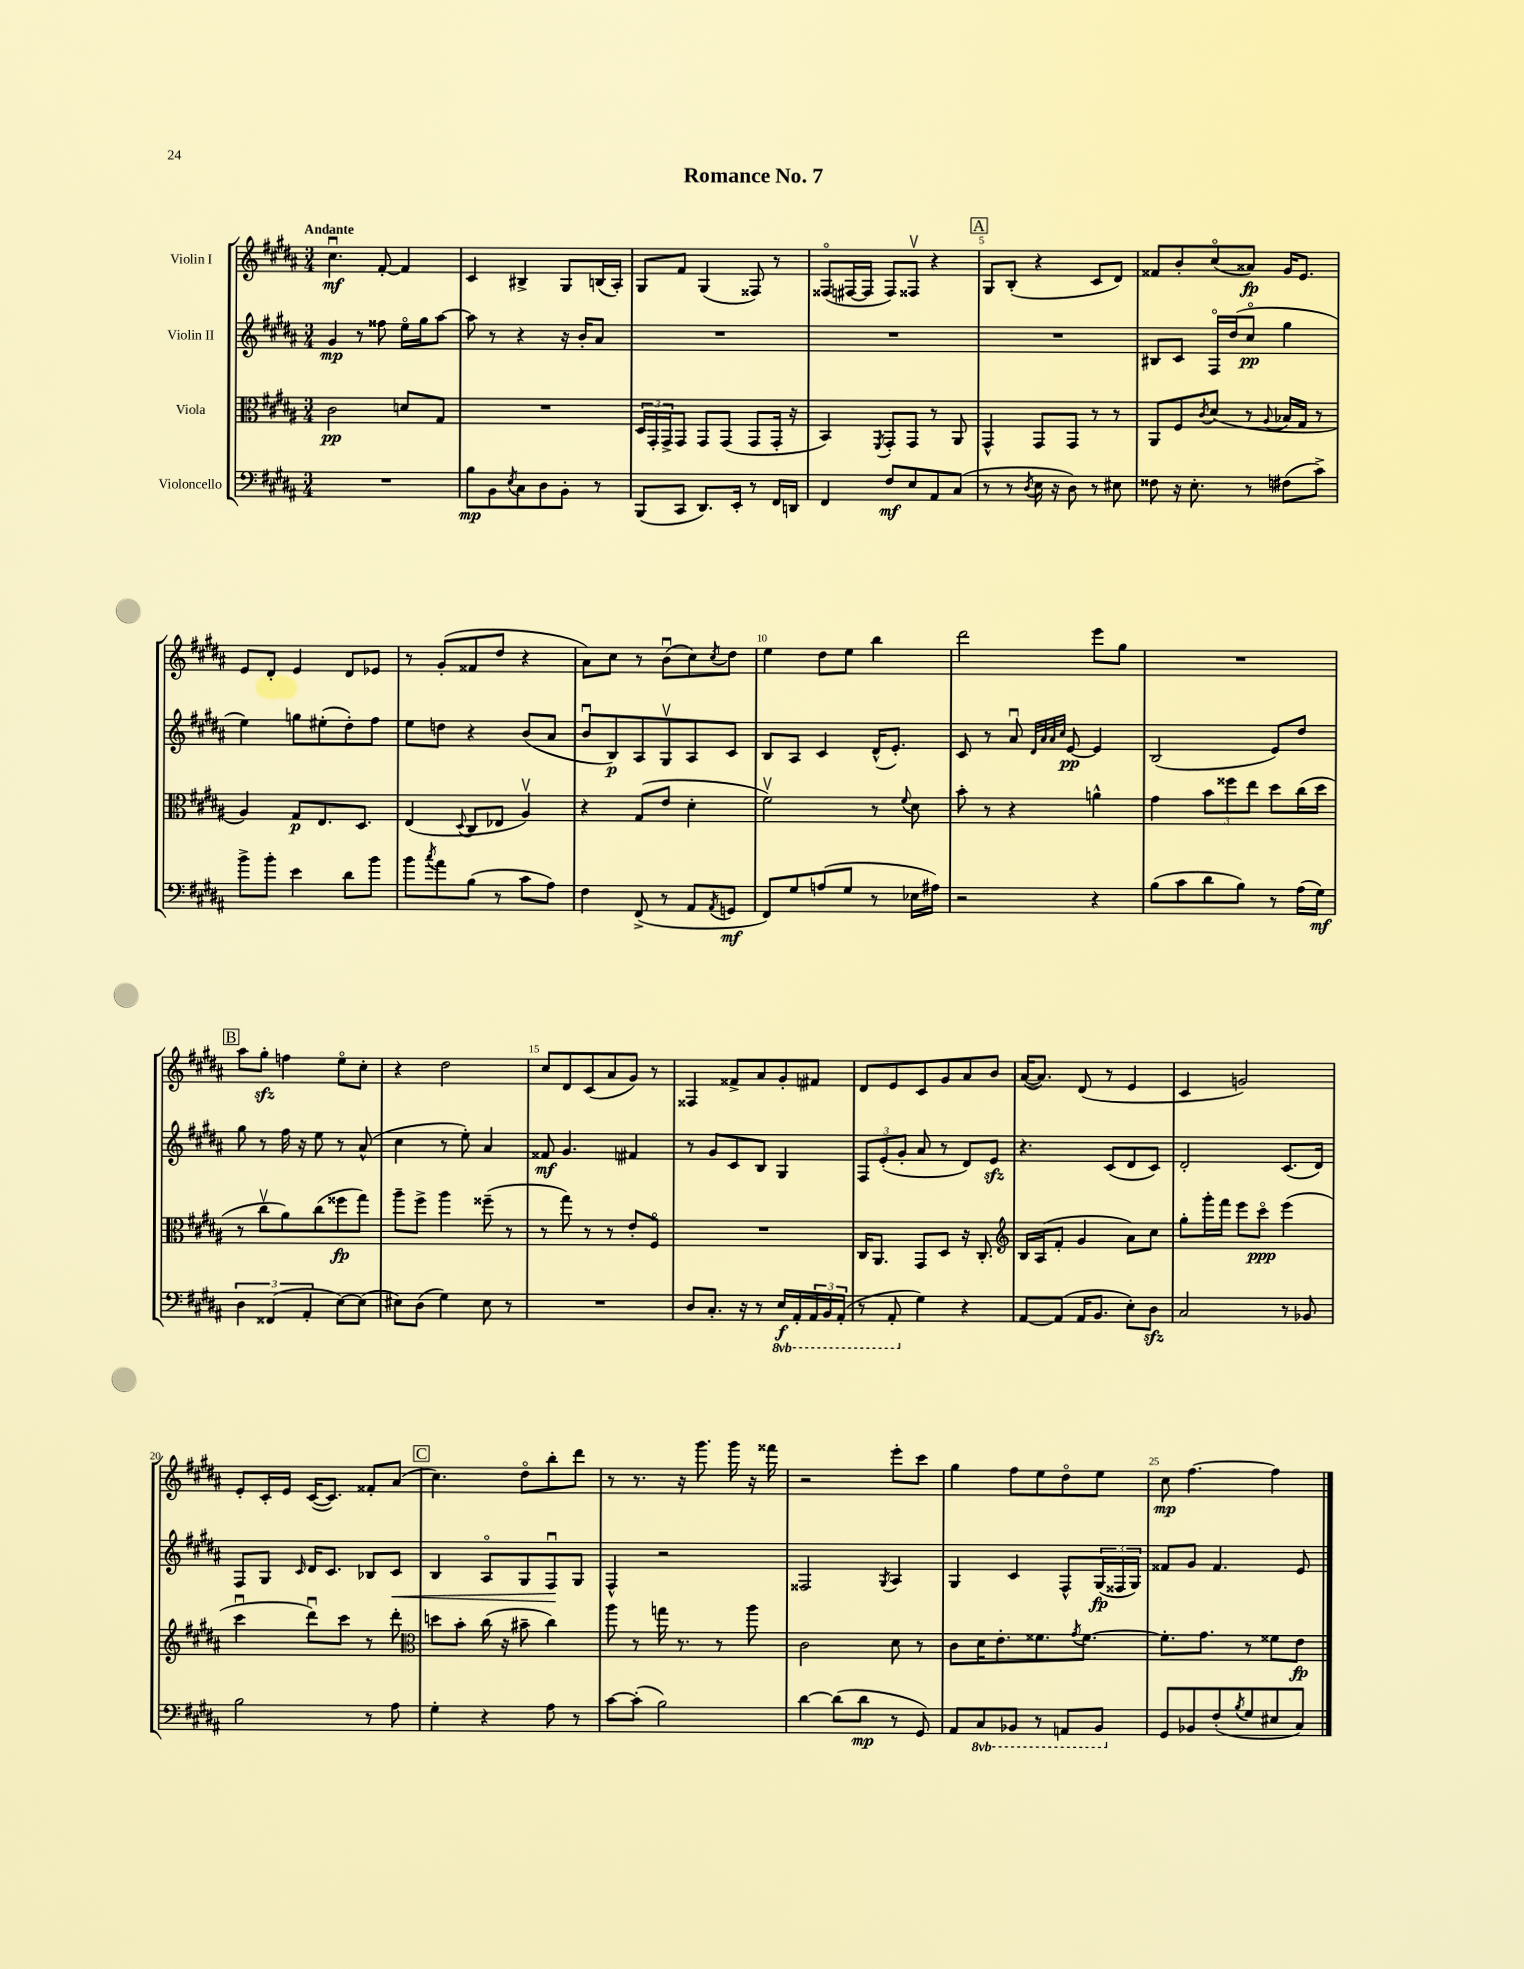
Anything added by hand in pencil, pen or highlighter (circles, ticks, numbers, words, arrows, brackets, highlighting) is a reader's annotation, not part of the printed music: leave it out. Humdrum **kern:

**kern	**dynam	**kern	**dynam	**kern	**dynam	**kern	**dynam
*part4	*part4	*part3	*part3	*part2	*part2	*part1	*part1
*staff4	*staff4	*staff3	*staff3	*staff2	*staff2	*staff1	*staff1
*I"Violoncello	*	*I"Viola	*	*I"Violin II	*	*I"Violin I	*
*clefF4	*	*clefC3	*	*clefG2	*	*clefG2	*
*k[f#c#g#d#a#]	*	*k[f#c#g#d#a#]	*	*k[f#c#g#d#a#]	*	*k[f#c#g#d#a#]	*
*M3/4	*	*M3/4	*	*M3/4	*	*M3/4	*
=1	=1	=1	=1	=1	=1	=1	=1
!	!	!	!	!	!	!LO:TX:a:B:t=Andante	!
2.r	.	2c#\	pp	4g#/	mp	4.cc#u\	mf
.	.	.	.	8r	.	.	.
.	.	.	.	8ff##X\	.	[8f#'/	.
.	.	8dn/L	.	16ee\LL	.	4f#/]	.
.	.	.	.	16gg#\J	.	.	.
.	.	8G#/J	.	[8aa#\J	.	.	.
=2	=2	=2	=2	=2	=2	=2	=2
8B\L	mp	2.r	.	8aa#\]	.	4c#/	.
8BB\	.	.	.	8r	.	.	.
8qE/	.	.	.	.	.	.	.
8C#\	.	.	.	4r	.	4B#X^/	.
8D#\	.	.	.	.	.	.	.
8BB'\J	.	.	.	16r	.	8G#/L	.
.	.	.	.	16b'/KL	.	.	.
8r	.	.	.	8a#/J	.	(16Bn/L	.
.	.	.	.	.	.	16A#'/JJ)	.
=3	=3	=3	=3	=3	=3	=3	=3
(8BBB/L	.	24D#/LL	.	2.r	.	8G#/L	.
.	.	24GG#'/	.	.	.	.	.
.	.	24GG#^/J	.	.	.	.	.
8CC#/J	.	8GG#/J	.	.	.	8f#/J	.
8.DD#/L)	.	8GG#/L	.	.	.	(4G#/	.
.	.	(8GG#/J	.	.	.	.	.
16EE'/Jk	.	.	.	.	.	.	.
8r	.	8GG#/L	.	.	.	8F##X/)	.
16FF#/LL	.	16GG#'/Jk	.	.	.	8r	.
16DDn/JJ	.	16r	.	.	.	.	.
=4	=4	=4	=4	=4	=4	=4	=4
4FF#/	.	4BB/)	.	2.r	.	(8F##X/L	.
.	.	.	.	.	.	[16F#X/L	.
.	.	.	.	.	.	16F#/JJ]	.
.	.	8qFF#/	.	.	.	.	.
8F#/L	mf	8GG#'/L	.	.	.	8F#/L)	.
8E/	.	8GG#/J	.	.	.	8F##Xv/J	.
8AA#/	.	8r	.	.	.	4r	.
(8C#/J	.	8AA#/	.	.	.	.	.
!!LO:REH:place=s1:t=A
=5	=5	=5	=5	=5	=5	=5	=5
8r	.	4GG#^^/	.	2.r	.	8G#/L	.
8r	.	.	.	.	.	(8B'/J	.
8qD#/	.	.	.	.	.	.	.
16E\	.	8GG#/L	.	.	.	4r	.
16r	.	.	.	.	.	.	.
8D#\)	.	8GG#/J	.	.	.	.	.
8r	.	8r	.	.	.	8c#/L	.
8E#X\	.	8r	.	.	.	8d#/J)	.
=6	=6	=6	=6	=6	=6	=6	=6
8F##X\	.	8AA#/L	.	8B#X/L	.	8f##X/L	.
16r	.	8F#/	.	8c#/J	.	8b'/	.
8.E'\	.	.	.	.	.	.	.
.	.	8qc#/	.	.	.	.	.
.	.	(8d#/J	.	16F#/LL	.	(8cc#/	.
.	.	.	.	(16dd#/J	.	.	.
8r	.	8r	.	8cc#/J	pp	8a##X/J)	fp
.	.	8qqA#/	.	.	.	.	.
(8F#X\L	.	16B-X/LL	.	4gg#\	.	16g#/KL	.
.	.	16G#/JJ	.	.	.	8.e/J	.
8c#^\J)	.	8r	.	.	.	.	.
!!LO:LB:g=z
=7	=7	=7	=7	=7	=7	=7	=7
8b^\L	.	4A#/)	.	4ee\)	.	8e/L	.
8b'\J	.	.	.	.	.	8d#'/J	.
4e\	.	8G#/L	p	8ggn\L	.	4e/	.
.	.	8.E/	.	(8ee#X'\	.	.	.
8d#\L	.	.	.	8dd#'\)	.	8d#/L	.
.	.	8.D#/J	.	.	.	.	.
8b\J	.	.	.	8ff#\J	.	8e-X/J	.
=8	=8	=8	=8	=8	=8	=8	=8
8b\L	.	(4E/	.	8ee\L	.	8r	.
8qcc#/	.	.	.	.	.	.	.
8a#\	.	.	.	8ddn\J	.	(8g#'/L	.
.	.	8qqD#/	.	.	.	.	.
(8B\J	.	8C#/L	.	4r	.	8f##X/	.
8r	.	8E-X/J	.	.	.	8dd#/J	.
8c#\L	.	4A#v/)	.	(8b/L	.	4r	.
8A#\J)	.	.	.	8a#/J	.	.	.
=9	=9	=9	=9	=9	=9	=9	=9
4F#\	.	4r	.	8bu/L	.	8a#\L)	.
.	.	.	.	8B/)	p	8cc#\J	.
(8FF#^/	.	(8G#/L	.	8A#/	.	8r	.
8r	.	8e/J	.	8G#v/	.	(8bu\L	.
8AA#/L	.	4d#'\	.	8A#/	.	8cc#\)	.
8qAA#/	.	.	.	.	.	8qcc#/	.
8GGn/J	mf	.	.	8c#/J	.	8dd#\J	.
=10	=10	=10	=10	=10	=10	=10	=10
8FF#/L)	.	2f#v\)	.	8B/L	.	4ee\	.
8G#/	.	.	.	8A#/J	.	.	.
(8An/	.	.	.	4c#/	.	8dd#\L	.
8G#/J	.	.	.	.	.	8ee\J	.
8r	.	8r	.	(16d#^^/KL	.	4bb\	.
.	.	.	.	8.e'/J)	.	.	.
.	.	8qqf#/	.	.	.	.	.
16E-X\LL	.	8d#\	.	.	.	.	.
16A#X\JJ)	.	.	.	.	.	.	.
=11	=11	=11	=11	=11	=11	=11	=11
2r	.	8b'\	.	8c#/	.	2ddd#\	.
.	.	8r	.	8r	.	.	.
.	.	4r	.	8a#u/	.	.	.
.	.	.	.	32qqd#/LLL	.	.	.
.	.	.	.	32qqa#/	.	.	.
.	.	.	.	32qqa#/	.	.	.
.	.	.	.	32qqcc#/JJJ	.	.	.
.	.	.	.	[8e/	pp	.	.
4r	.	4an^^\	.	4e/]	.	8eee\L	.
.	.	.	.	.	.	8gg#\J	.
=12	=12	=12	=12	=12	=12	=12	=12
(8B\L	.	4g#\	.	(2B/	.	2.r	.
8c#\	.	.	.	.	.	.	.
8d#\	.	12b\L	.	.	.	.	.
.	.	12ff##X\	.	.	.	.	.
8B\J)	.	.	.	.	.	.	.
.	.	12ee\J	.	.	.	.	.
8r	.	8dd#\L	.	8e/L)	.	.	.
(16A#\LL	.	(16cc#\L	.	8dd#/J	.	.	.
16G#\JJ)	mf	16dd#\JJ	.	.	.	.	.
!!LO:LB:g=z
!!LO:REH:place=s1:t=B
=13	=13	=13	=13	=13	=13	=13	=13
6D#\	.	8r	.	8gg#\	.	8aa#\L	.
.	.	8cc#v\L	.	8r	.	8gg#zz'\J	.
(6FF##X/	.	.	.	.	.	.	.
.	.	8a#\)	.	16ff#\	.	4ffn\	.
.	.	.	.	16r	.	.	.
6AA#'/	.	.	.	.	.	.	.
.	.	(8cc#\	.	8ee\	.	.	.
[8E\L)	.	8ff##X\	fp	8r	.	8ee\L	.
(8E\J]	.	8gg#\J)	.	(8a#^^/	.	8cc#'\J	.
=14	=14	=14	=14	=14	=14	=14	=14
8E#X\L)	.	8aa#~\L	.	4cc#\	.	4r	.
(8D#\J	.	8ff#^\J	.	.	.	.	.
4G#\)	.	4aa#\	.	8r	.	2dd#\	.
.	.	.	.	8ee'\)	.	.	.
8E#\	.	(8ff##X~\	.	4a#/	.	.	.
8r	.	8r	.	.	.	.	.
=15	=15	=15	=15	=15	=15	=15	=15
2.r	.	8r	.	8f##X/	mf	8cc#/L	.
.	.	8gg#\)	.	4.g#/	.	8d#/	.
.	.	8r	.	.	.	(8c#/	.
.	.	8r	.	.	.	8a#/	.
.	.	8e'/L	.	4f#X/	.	8g#/J)	.
.	.	8F#/J	.	.	.	8r	.
=16	=16	=16	=16	=16	=16	=16	=16
8D#/L	.	2.r	.	8r	.	4F##X/	.
8.C#'/J	.	.	.	8g#/L	.	.	.
.	.	.	.	8c#/	.	8f##X^/L	.
16r	.	.	.	.	.	.	.
8r	.	.	.	8B/J	.	8a#/	.
*8ba	*	*	*	*	*	*	*
16EE/LL	f	.	.	4G#/	.	8g#'/	.
16AAA#'/	.	.	.	.	.	.	.
24AAA#/	.	.	.	.	.	8f#X/J	.
24BBB/	.	.	.	.	.	.	.
(24AAA#'/JJ	.	.	.	.	.	.	.
=17	=17	=17	=17	=17	=17	=17	=17
8r	.	16C#/KL	.	12F#/L	.	8d#/L	.
.	.	8.AA#/J	.	.	.	.	.
.	.	.	.	(12e'/	.	.	.
8AAA#'/	.	.	.	.	.	8e/	.
.	.	.	.	12g#'/J	.	.	.
*X8ba	*	*	*	*	*	*	*
4G#\)	.	8GG#/L	.	8a#/	.	8c#/	.
.	.	8D#/J	.	8r	.	8g#/	.
4r	.	16r	.	8d#/L)	.	8a#/	.
.	.	8.C#'/	.	.	.	.	.
.	.	.	.	8ezz/J	.	8b/J	.
=18	=18	=18	=18	=18	=18	=18	=18
*	*	*clefG2	*	*	*	*	*
[8AA#/L	.	16B/LL	.	4.r	.	([16a#/KL	.
.	.	(16A#/J	.	.	.	8.a#/J])	.
(8AA#/J]	.	8f#'/J	.	.	.	.	.
16AA#/KL	.	4g#/	.	.	.	(8d#/	.
8.BB/J	.	.	.	.	.	.	.
.	.	.	.	(8c#/L	.	8r	.
8E'\L)	.	8a#\L)	.	8d#/	.	4e/	.
8D#zz\J	.	8cc#\J	.	8c#/J)	.	.	.
=19	=19	=19	=19	=19	=19	=19	=19
2C#/	.	8gg#'\L	.	2d#'/	.	4c#/	.
.	.	16ggg#'\L	.	.	.	.	.
.	.	16fff#\JJ	.	.	.	.	.
.	.	8eee\L	.	.	.	2gn/)	.
.	.	8ccc#\J	ppp	.	.	.	.
8r	.	(4eee\	.	(8.c#/L	.	.	.
8BB-X/	.	.	.	.	.	.	.
.	.	.	.	16d#/Jk)	.	.	.
!!LO:LB:g=z
=20	=20	=20	=20	=20	=20	=20	=20
2B\	.	4ccc#u\	.	8F#/L	.	8e'/L	.
.	.	.	.	8G#/J	.	16c#'/L	.
.	.	.	.	.	.	16e/JJ	.
.	.	.	.	16qqc#/	.	.	.
.	.	8ddd#u\L)	.	16d#/KL	.	([16c#/KL	.
.	.	.	.	8.c#/J	.	8.c#/J])	.
.	.	8ccc#\J	.	.	.	.	.
8r	.	8r	.	8B-X/L	.	8f##X'/L	.
!	!	!	!	!	!LO:HP:b	!	!
8A#\	.	8ddd#'\	.	8c#/J	<	(8a#/J	.
!!LO:REH:place=s1:t=C
=21	=21	=21	=21	=21	=21	=21	=21
*	*	*clefC3	*	*	*	*	*
4G#'\	.	8ddn\L	.	4B/	.	4.cc#\)	.
.	.	8b'\J	.	.	.	.	.
4r	.	(16cc#\	.	8A#/L	.	.	.
.	.	16r	.	.	.	.	.
.	.	8b#X~\	.	8G#/	.	8dd#\L	.
8A#\	.	4cc#\)	.	8F#u/	.	8bb'\	.
8r	.	.	.	8G#/J	[	8ddd#\J	.
=22	=22	=22	=22	=22	=22	=22	=22
[8c#\L	.	8aa#\	.	4F#^^/	.	8r	.
(8c#'\J]	.	8r	.	.	.	8.r	.
2B\)	.	16ggn\	.	2r	.	.	.
.	.	8.r	.	.	.	16r	.
.	.	.	.	.	.	8.ggg#\	.
.	.	8r	.	.	.	.	.
.	.	.	.	.	.	16ggg#\	.
.	.	8aa#\	.	.	.	16r	.
.	.	.	.	.	.	16fff##X\	.
=23	=23	=23	=23	=23	=23	=23	=23
[4d#\	.	2c#\	.	2F##X/	.	2r	.
(8d#\L]	.	.	.	.	.	.	.
8d#\J	mp	.	.	.	.	.	.
.	.	.	.	8qG#/	.	.	.
8r	.	8d#\	.	4A#/	.	8eee'\L	.
8GG#/)	.	8r	.	.	.	8ccc#\J	.
=24	=24	=24	=24	=24	=24	=24	=24
8AA#/L	.	8c#\L	.	4G#/	.	4gg#\	.
*8ba	*	*	*	*	*	*	*
8CC#/	.	16d#\K	.	.	.	.	.
.	.	8.e'\	.	.	.	.	.
8BBB-X/J	.	.	.	4c#/	.	8ff#\L	.
8r	.	8.f##X\	.	.	.	8ee\	.
8AAAn/L	.	.	.	8F#^^/L	.	8dd#\	.
.	.	8qg#/	.	.	.	.	.
.	.	[8.f##\J	.	.	.	.	.
8BBB-/J	.	.	.	(24G#/L	fp	8ee\J	.
.	.	.	.	24F##X/	.	.	.
.	.	.	.	24G#/JJ)	.	.	.
=25	=25	=25	=25	=25	=25	=25	=25
*X8ba	*	*	*	*	*	*	*
8GG#/L	.	8.f##'\L]	.	8f##X/L	.	8cc#\	mp
8BB-X/	.	.	.	8g#/J	.	[4.ff#\	.
.	.	8.g#\J	.	.	.	.	.
(8F#'/	.	.	.	4.f##/	.	.	.
8qB/	.	.	.	.	.	.	.
8G#/	.	8r	.	.	.	.	.
8E#X/	.	8f##X\L	.	.	.	4ff#\]	.
8C#/J)	.	8e\J	fp	8e/	.	.	.
==	==	==	==	==	==	==	==
*-	*-	*-	*-	*-	*-	*-	*-
